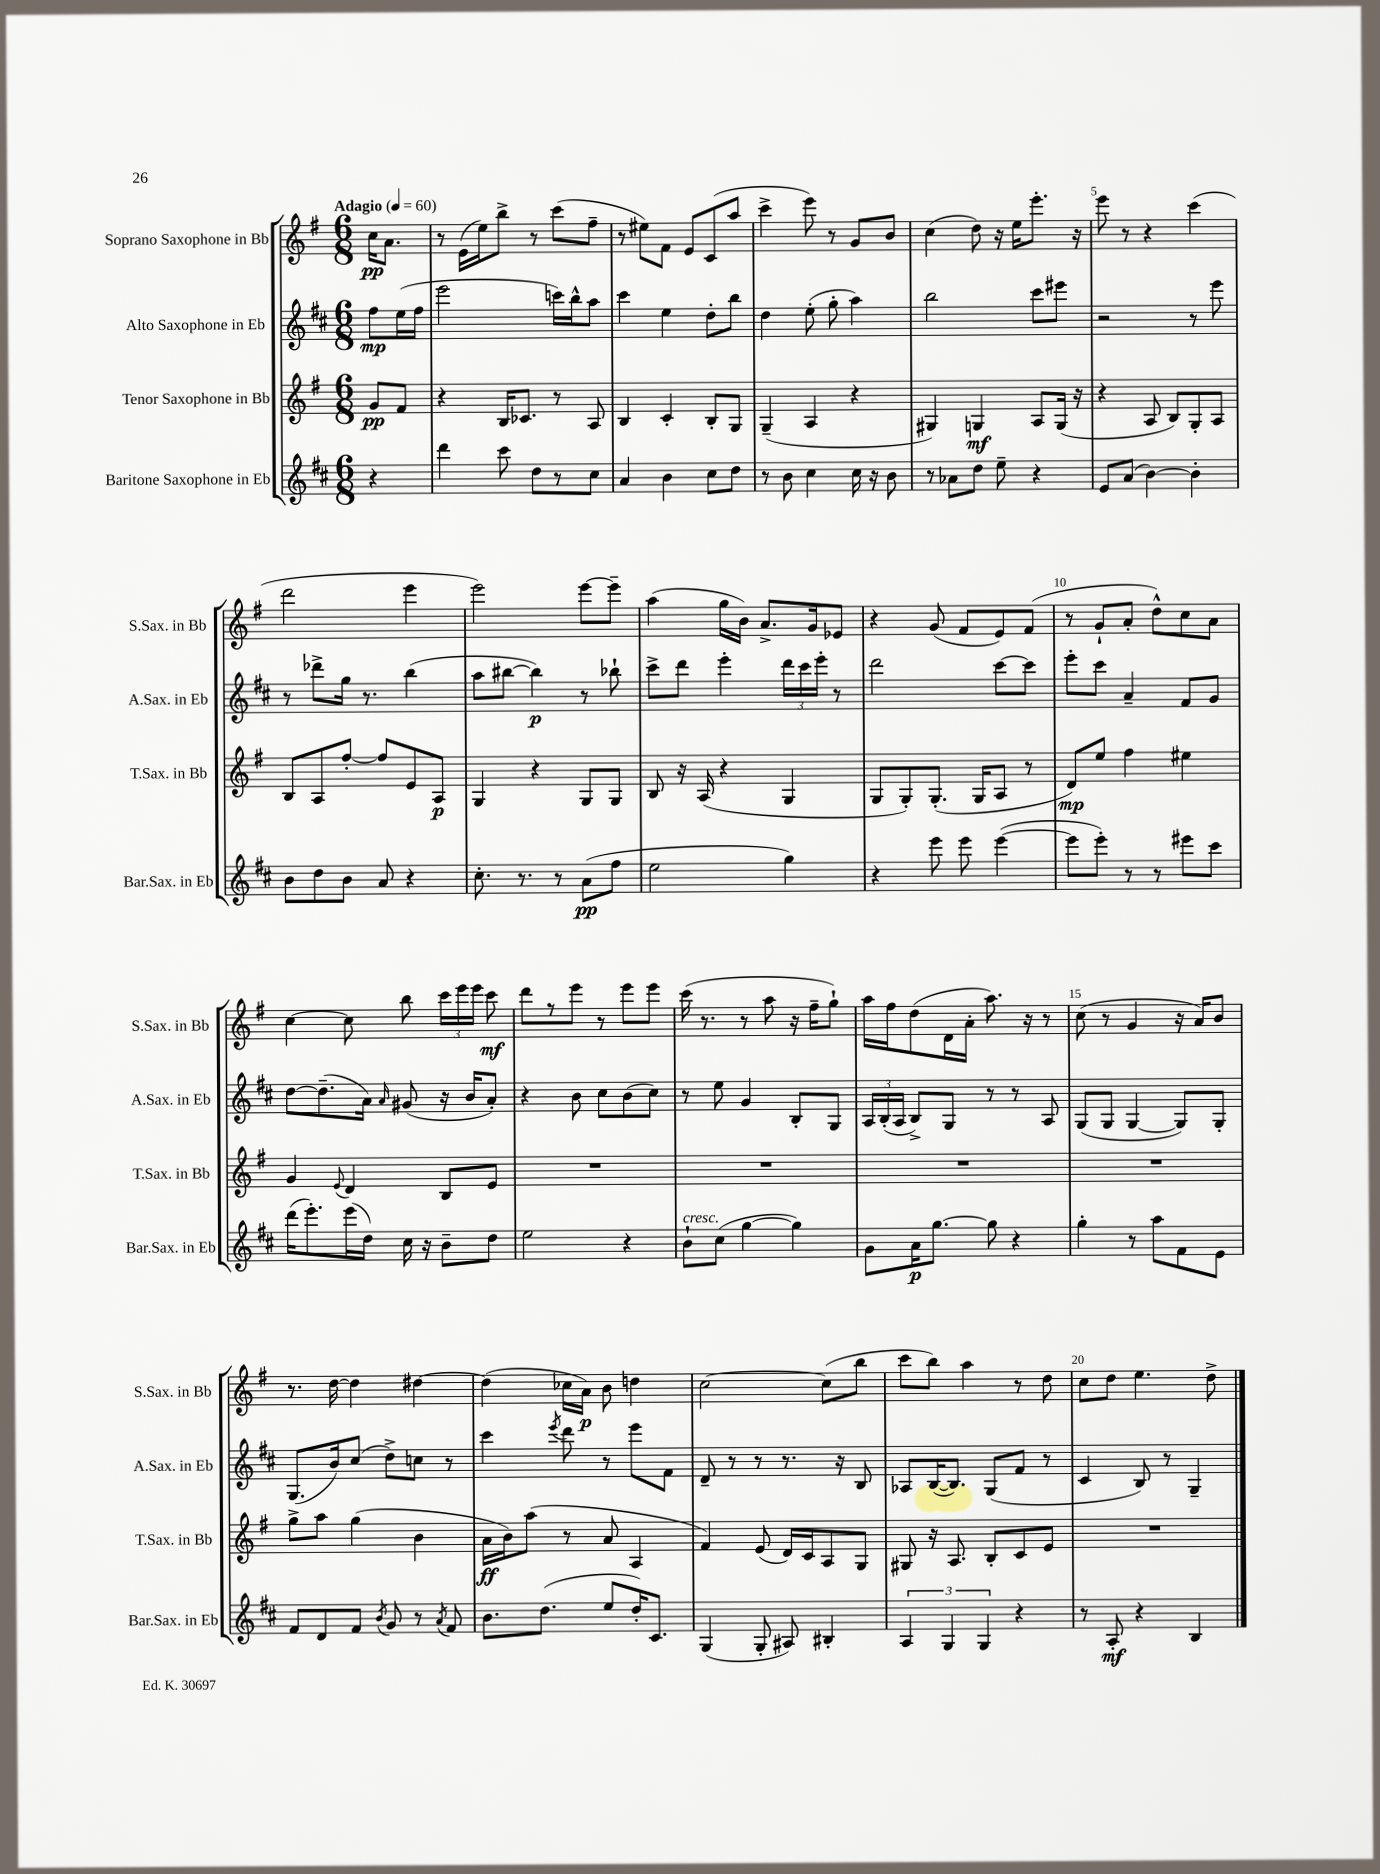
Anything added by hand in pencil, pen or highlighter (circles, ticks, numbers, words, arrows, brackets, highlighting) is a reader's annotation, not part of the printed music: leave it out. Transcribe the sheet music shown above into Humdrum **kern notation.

**kern	**dynam	**kern	**dynam	**kern	**dynam	**kern	**dynam
*part4	*part4	*part3	*part3	*part2	*part2	*part1	*part1
*staff4	*staff4	*staff3	*staff3	*staff2	*staff2	*staff1	*staff1
*I"Baritone Saxophone in Eb	*	*I"Tenor Saxophone in Bb	*	*I"Alto Saxophone in Eb	*	*I"Soprano Saxophone in Bb	*
*I'Bar.Sax. in Eb	*	*I'T.Sax. in Bb	*	*I'A.Sax. in Eb	*	*I'S.Sax. in Bb	*
*clefG2	*	*clefG2	*	*clefG2	*	*clefG2	*
*k[f#c#]	*	*k[f#]	*	*k[f#c#]	*	*k[f#]	*
*M6/8	*	*M6/8	*	*M6/8	*	*M6/8	*
*MM60	*	*MM60	*	*MM60	*	*MM60	*
=	=	=	=	=	=	=	=
!	!	!	!	!	!	!LO:TX:a:B:t=Adagio	!
4r	.	8g/L	pp	8ff#\L	mp	16cc\KL	pp
.	.	.	.	.	.	8.a\J	.
.	.	8f#/J	.	(16ee\L	.	.	.
.	.	.	.	16ff#\JJ	.	.	.
=1	=1	=1	=1	=1	=1	=1	=1
4ddd\	.	4r	.	2eee\	.	8r	.
.	.	.	.	.	.	(16e\LL	.
.	.	.	.	.	.	16ee\J)	.
8ccc#\	.	16B/KL	.	.	.	8bb^\J	.
.	.	8.c-X/J	.	.	.	.	.
8dd\L	.	.	.	.	.	8r	.
8r	.	8r	.	16cccn\LL)	.	(8ccc\L	.
.	.	.	.	16bb^^\J	.	.	.
8cc#\J	.	8A/	.	8aa\J	.	8ff#~\J	.
=2	=2	=2	=2	=2	=2	=2	=2
4a/	.	4B/	.	4ccc#\	.	8r	.
.	.	.	.	.	.	8ee#X\L)	.
4b\	.	4c'/	.	4ee\	.	8f#\J	.
.	.	.	.	.	.	8e/L	.
8cc#\L	.	8B'/L	.	8dd'\L	.	(8c/	.
8dd\J	.	8G/J	.	8bb\J	.	8aa/J	.
=3	=3	=3	=3	=3	=3	=3	=3
8r	.	(4G~/	.	4dd\	.	4ccc^\	.
8b\	.	.	.	.	.	.	.
4cc#\	.	4A/	.	(8ee'\	.	8eee\)	.
.	.	.	.	8gg'\	.	8r	.
16cc#\	.	4r	.	4aa\)	.	8g/L	.
16r	.	.	.	.	.	.	.
8b\	.	.	.	.	.	8b/J	.
=4	=4	=4	=4	=4	=4	=4	=4
8r	.	4G#X/)	.	2bb\	.	(4cc\	.
8a-X\L	.	.	.	.	.	.	.
8dd\J	.	4Gn/	mf	.	.	8dd\)	.
8ee~\	.	.	.	.	.	16r	.
.	.	.	.	.	.	16ee\KL	.
4r	.	8A/L	.	8ccc#\L	.	8.eee'\J	.
.	.	(16G/Jk	.	8eee#X\J	.	.	.
.	.	16r	.	.	.	16r	.
=5	=5	=5	=5	=5	=5	=5	=5
8e/L	.	4r	.	2r	.	8eee\	.
(8a/J	.	.	.	.	.	8r	.
[4b\)	.	8A/	.	.	.	4r	.
.	.	8B/L)	.	.	.	.	.
4b'\]	.	8G'/	.	8r	.	(4ccc\	.
.	.	8A/J	.	8eee\	.	.	.
!!LO:LB:g=z
=6	=6	=6	=6	=6	=6	=6	=6
8b\L	.	8B/L	.	8r	.	2ddd\	.
8dd\	.	8A/	.	8ddd-X^\L	.	.	.
8b\J	.	[8ff#'/J	.	16gg\Jk	.	.	.
.	.	.	.	8.r	.	.	.
8a/	.	8ff#/L]	.	.	.	.	.
4r	.	8e/	.	(4bb\	.	4eee\	.
.	.	8A/J	p	.	.	.	.
=7	=7	=7	=7	=7	=7	=7	=7
8.cc#'\	.	4G/	.	8aa\L	.	2eee\)	.
.	.	.	.	[8bb#X\J	.	.	.
8.r	.	.	.	.	.	.	.
.	.	4r	.	4bb#\])	p	.	.
8r	.	.	.	.	.	.	.
(8a\L	pp	8G/L	.	8r	.	[8eee\L	.
8ff#\J	.	8G/J	.	8bb-X`\	.	8eee~\J]	.
=8	=8	=8	=8	=8	=8	=8	=8
2ee\	.	8B/	.	8ccc#^\L	.	(4aa\	.
.	.	16r	.	8ddd\J	.	.	.
.	.	(16A/	.	.	.	.	.
.	.	4r	.	4eee'\	.	16gg\LL	.
.	.	.	.	.	.	16b\JJ)	.
.	.	.	.	.	.	8.a^/L	.
4gg\)	.	4G/	.	24ddd\LL	.	.	.
.	.	.	.	24ccc#\	.	.	.
.	.	.	.	.	.	16g/k	.
.	.	.	.	24eee'\JJ	.	.	.
.	.	.	.	8r	.	8e-X/J	.
=9	=9	=9	=9	=9	=9	=9	=9
4r	.	8G/L	.	2ddd\	.	4r	.
.	.	8G'/)	.	.	.	.	.
8eee\	.	(8.G'/J	.	.	.	(8g/	.
8eee\	.	.	.	.	.	8f#/L	.
.	.	16G/KL	.	.	.	.	.
([4eee\	.	8A/J	.	[8ccc#\L	.	8e/)	.
.	.	8r	.	8ccc#\J]	.	(8f#/J	.
=10	=10	=10	=10	=10	=10	=10	=10
8eee\L]	.	8d/L)	mp	8eee'\L	.	8r	.
8eee'\J)	.	8ee/J	.	8ccc#\J	.	8g`/L	.
8r	.	4ff#\	.	4a~/	.	8a'/J	.
8r	.	.	.	.	.	8dd^^\L)	.
8eee#X\L	.	4ee#X\	.	8f#/L	.	8cc\	.
8ccc#\J	.	.	.	8g/J	.	8a\J	.
!!LO:LB:g=z
=11	=11	=11	=11	=11	=11	=11	=11
(16ddd\KL	.	4g/	.	[8dd\L	.	[4cc\	.
8.eee'\)	.	.	.	.	.	.	.
.	.	.	.	(8.dd~\]	.	.	.
.	.	8qqe/	.	.	.	.	.
(16eee\L	.	4d/	.	.	.	8cc\]	.
16dd\JJ)	.	.	.	16a\Jk)	.	.	.
.	.	.	.	16qqa/	.	.	.
16cc#\	.	.	.	(8g#X/	.	8bb\	.
16r	.	.	.	.	.	.	.
8b~\L	.	8B/L	.	16r	.	24ccc\LL	.
.	.	.	.	.	.	24eee\	.
.	.	.	.	16b/KL	.	.	.
.	.	.	.	.	.	24eee\JJ	.
8dd\J	.	8e/J	.	8a'/J)	.	8ccc\	mf
=12	=12	=12	=12	=12	=12	=12	=12
2ee\	.	2.r	.	4r	.	8ddd\L	.
.	.	.	.	.	.	8r	.
.	.	.	.	8b\	.	8eee\J	.
.	.	.	.	8cc#\L	.	8r	.
4r	.	.	.	(8b\	.	8eee\L	.
.	.	.	.	8cc#\J)	.	8eee\J	.
=13	=13	=13	=13	=13	=13	=13	=13
!LO:TX:a:i:t=cresc.	!	!	!	!	!	!	!
8b`\L	.	2.r	.	8r	.	(16ccc\	.
.	.	.	.	.	.	8.r	.
(8cc#\J	.	.	.	8ee\	.	.	.
[4gg\	.	.	.	4g/	.	8r	.
.	.	.	.	.	.	8aa\	.
4gg\])	.	.	.	8B'/L	.	16r	.
.	.	.	.	.	.	16ff#~\KL	.
.	.	.	.	8G/J	.	8gg`\J)	.
=14	=14	=14	=14	=14	=14	=14	=14
8g\L	.	2.r	.	24A/LL	.	16aa\LL	.
.	.	.	.	(24B'/	.	.	.
.	.	.	.	.	.	16ff#\J	.
.	.	.	.	24A/JJ	.	.	.
16a\K	p	.	.	8B^/L)	.	(8dd\	.
[8.gg\J	.	.	.	.	.	.	.
.	.	.	.	8G/J	.	16d\L	.
.	.	.	.	.	.	16a'\JJ	.
8gg\]	.	.	.	8r	.	8.aa\)	.
4r	.	.	.	8r	.	.	.
.	.	.	.	.	.	16r	.
.	.	.	.	8A/	.	8r	.
=15	=15	=15	=15	=15	=15	=15	=15
4gg'\	.	2.r	.	(8G/L	.	(8cc\	.
.	.	.	.	8G/J	.	8r	.
8r	.	.	.	[4G/	.	4g/	.
8aa\L	.	.	.	.	.	.	.
8f#\	.	.	.	8G/L])	.	16r	.
.	.	.	.	.	.	16a/KL)	.
8e\J	.	.	.	8G'/J	.	8b/J	.
!!LO:LB:g=z
=16	=16	=16	=16	=16	=16	=16	=16
8f#/L	.	8gg^\L	.	(8.G/L	.	8.r	.
8d/	.	8aa\J	.	.	.	.	.
.	.	.	.	16b/k)	.	[16dd\	.
8f#/J	.	(4gg\	.	(8cc#/J	.	4dd\]	.
8qb/	.	.	.	.	.	.	.
8g/	.	.	.	8dd^\L)	.	.	.
8r	.	4b\	.	8ccn\J	.	[4dd#X\	.
8qa/	.	.	.	.	.	.	.
8f#/	.	.	.	8r	.	.	.
=17	=17	=17	=17	=17	=17	=17	=17
8.b\L	.	16a\LL	ff	4ccc#\	.	(4dd#\]	.
.	.	16b\J)	.	.	.	.	.
.	.	(8aa\J	.	.	.	.	.
(8.dd\J	.	.	.	.	.	.	.
.	.	.	.	8qeee/	.	.	.
.	.	8r	.	8ddd\	.	16cc-X\LL	.
.	.	.	.	.	.	16a\JJ)	p
8ee/L	.	8a/	.	8r	.	8b\	.
16dd'/K)	.	4A/	.	8eee\L	.	4ddn\	.
8.c#/J	.	.	.	.	.	.	.
.	.	.	.	8f#\J	.	.	.
=18	=18	=18	=18	=18	=18	=18	=18
(4G/	.	4f#/)	.	8d~/	.	[2cc\	.
.	.	.	.	8r	.	.	.
8G'/	.	(8e/	.	8r	.	.	.
8A#X/)	.	16d/LL)	.	8.r	.	.	.
.	.	16c/J	.	.	.	.	.
4B#X'/	.	8A/	.	.	.	(8cc\L]	.
.	.	.	.	16r	.	.	.
.	.	8G/J	.	8B/	.	8bb\J	.
=19	=19	=19	=19	=19	=19	=19	=19
6A/	.	8G#X/	.	8A-X/L	.	8ccc\L	.
.	.	16r	.	([16B/K	.	8bb\J)	.
6G/	.	.	.	.	.	.	.
.	.	8.A/	.	8.B/J])	.	.	.
.	.	.	.	.	.	4aa\	.
6G/	.	.	.	.	.	.	.
.	.	8B'/L	.	(8G/L	.	.	.
4r	.	8c/	.	8f#/J	.	8r	.
.	.	8e/J	.	8r	.	8dd\	.
=20	=20	=20	=20	=20	=20	=20	=20
8r	.	2.r	.	4c#/	.	8cc\L	.
8A'/	mf	.	.	.	.	8dd\J	.
4r	.	.	.	8B/)	.	4.ee\	.
.	.	.	.	8r	.	.	.
4B/	.	.	.	4G~/	.	.	.
.	.	.	.	.	.	8dd^\	.
==	==	==	==	==	==	==	==
*-	*-	*-	*-	*-	*-	*-	*-
